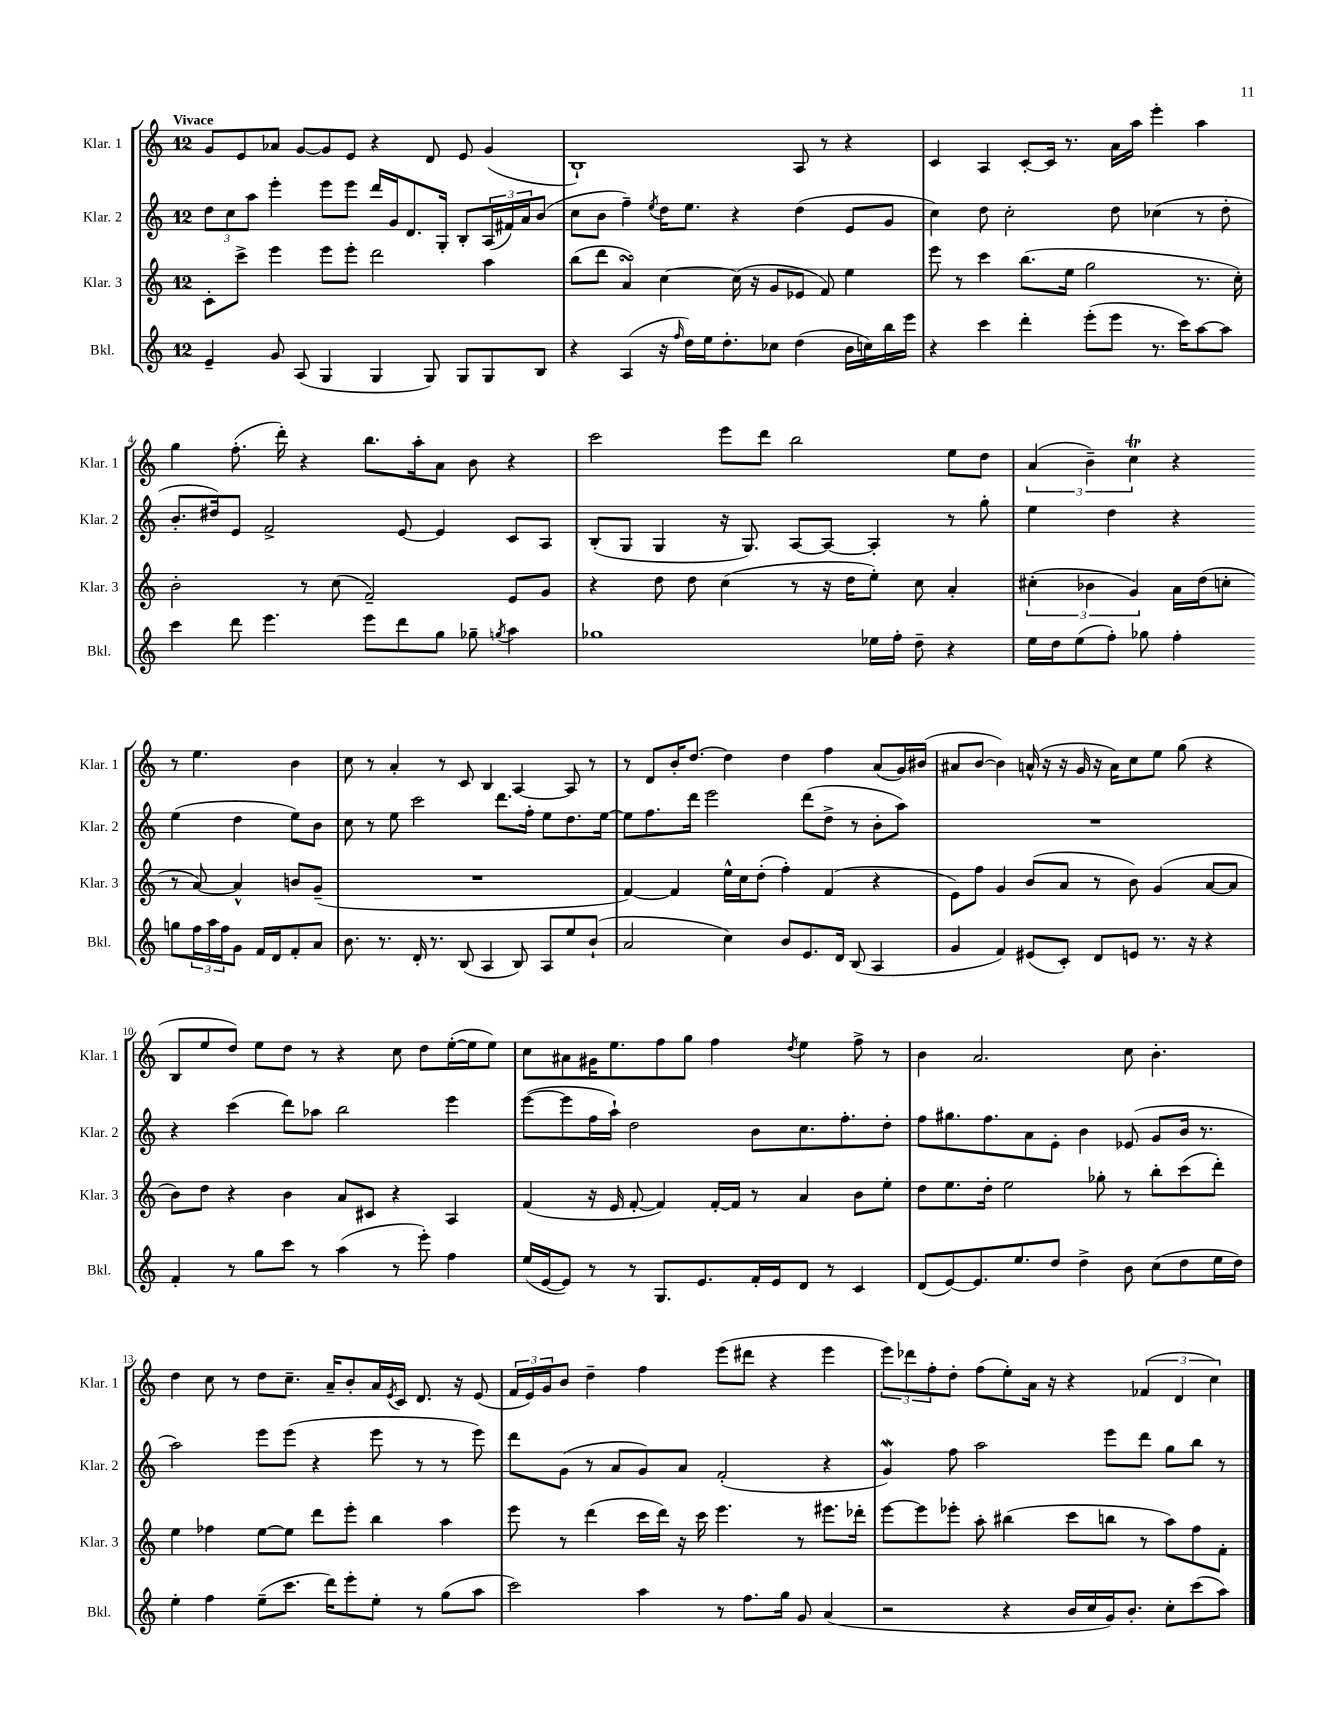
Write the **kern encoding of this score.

**kern	**kern	**kern	**kern
*staff4	*staff3	*staff2	*staff1
*clefG2	*clefG2	*clefG2	*clefG2
*k[]	*k[]	*k[]	*k[]
*M12/8	*M12/8	*M12/8	*M12/8
4e~/	8c'\L	12dd\L	8g/L
.	.	12cc\	.
.	8ccc^\J	.	8e/
.	.	12aa\J	.
8g/	4eee\	4eee'\	8a-/J
(8A/	.	.	[8g/L
4G/	8eee\L	8eee\L	8g/]
.	8eee'\J	8eee\J	8e/J
4G/	2ddd\	16ddd/LL	4r
.	.	16g/J	.
.	.	8.d/	.
8G/)	.	.	8d/
.	.	16G'/Jk	.
8G/L	.	8B'/L	8e/
8G/	4aa\	(24A/L	(4g/
.	.	24f#/)	.
.	.	24a/J	.
8B/J	.	(8b/J	.
=	=	=	=
4r	(8bb\L	8cc\L	1B`)
.	8ddd\J	8b\J	.
(4A/	4a/)	4ff~\)	.
.	.	8qee/	.
16r	[4cc\	16dd\LK	.
16qqff/	.	.	.
16dd\LL)	.	8.ee\J	.
16ee\J	.	.	.
8.dd'\	.	.	.
.	(16cc\]	4r	.
.	16r	.	.
8cc-\J	8g/L	.	.
(4dd\	8e-/J	(4dd\	8A/
.	8f/)	.	8r
16b\LL	4ee\	8e/L	4r
16cc\)	.	.	.
16bb\	.	8g/J	.
16eee\JJ	.	.	.
=	=	=	=
4r	8eee\	4cc\)	4c/
.	8r	.	.
4ccc\	4ccc\	8dd\	4A/
.	.	2cc'\	.
4ddd'\	(8.bb\L	.	[8c'/L
.	.	.	16c/]Jk
.	16ee\Jk	.	8.r
(8eee'\L	2gg\	.	.
8eee\J	.	8dd\	16a\LL
.	.	.	16aa\JJ
8.r	.	(4cc-\	4eee'\
16ccc\LK)	.	.	.
[8aa\	8.r	8r	4aa\
8aa\]J	.	8dd'\	.
.	16cc'\)	.	.
=	=	=	=
4ccc\	2b'\	8.b'/L	4gg\
.	.	16dd#/k)	.
8ddd\	.	8e/J	(8.ff'\
4.eee\	.	2f^/	.
.	.	.	16ddd'\)
.	8r	.	4r
.	(8cc\	.	.
8eee\L	2f~/)	.	8.bb\L
8ddd\	.	[8e/	.
.	.	.	16aa'\k
8gg\J	.	4e/]	8a\J
8gg-~\	.	.	8b\
8qgg/	.	.	.
4aa\	8e/L	8c/L	4r
.	8g/J	8A/J	.
=	=	=	=
1gg-	4r	(8B'/L	2ccc\
.	.	8G/J	.
.	8dd\	4G/	.
.	8dd\	.	.
.	(4cc\	16r	8eee\L
.	.	8.G/)	.
.	.	.	8ddd\J
.	8r	[8A/L	2bb\
.	16r	8A/_J	.
.	16dd\LK	.	.
16ee-\LL	8ee'\J)	4A'/]	.
16ff'\JJ	.	.	.
8dd~\	8cc\	.	.
4r	4a'/	8r	8ee\L
.	.	8gg'\	8dd\J
=	=	=	=
16ee\LL	(6cc#'\	4ee\	(6a/
16dd\J	.	.	.
(8ee\	.	.	.
.	6b-\	.	6b~\)
8ff'\J)	.	4dd\	.
.	6g/)	.	6cc\
8gg-\	.	.	.
4ff'\	16a\LL	4r	4r
.	(16dd\J	.	.
.	8cc'\J	.	.
8gg\L	8r	(4ee\	8r
24ff\L	[8a/)	.	4.ee\
24aa\	.	.	.
24ff\J	.	.	.
8g\J	4a^^/]	4dd\	.
16f/LL	.	.	.
16d/J	.	.	.
8f'/	8b/L	8ee\L)	4b\
8a/J	(8g~/J	8b\J	.
=	=	=	=
8.b\	1.r	8cc\	8cc\
.	.	8r	8r
8.r	.	.	.
.	.	8ee\	4a'/
16d'/	.	2ccc\	.
8.r	.	.	.
.	.	.	8r
(8B/	.	.	8c/
4A/	.	.	4B/
.	.	8.ddd\L	.
8B/)	.	.	[4A/
.	.	16ff'\Jk	.
8A/L	.	8ee\L	.
8ee/	.	8.dd\	8A/]
(8b`/J	.	.	8r
.	.	[16ee\Jk	.
=	=	=	=
2a/	[4f/)	8ee\]L	8r
.	.	8.ff\	8d/L
.	4f/]	.	16b'/K
.	.	16ddd\Jk	[8.dd/J
.	.	2eee\	.
4cc\)	16ee^^\LL	.	4dd\]
.	16cc\J	.	.
.	(8dd'\J	.	.
8b/L	4ff'\)	.	4dd\
8.e/	.	(8ddd\L	.
.	(4f/	8dd^\J	4ff\
16d/Jk	.	.	.
(8B/	.	8r	.
4A/	4r	8b'\L	(8a/L
.	.	8aa\J)	16g/L)
.	.	.	(16b#/JJ
=	=	=	=
4g/	8e\L)	1.r	8a#/L
.	8ff\J	.	[8b/J
4f/)	4g/	.	4b\])
(8e#/L	(8b/L	.	(16a^^/
.	.	.	16r
8c'/J)	8a/J	.	16r
.	.	.	16g/
8d/L	8r	.	16r
.	.	.	16a\LK)
8e/J	8b\)	.	8cc\
8.r	(4g/	.	8ee\J
.	.	.	(8gg\
16r	.	.	.
4r	[8a/L	.	4r
.	8a/]J	.	.
=	=	=	=
4f'/	8b\L)	4r	8B/L
.	8dd\J	.	8ee/
8r	4r	(4ccc\	8dd/J)
8gg\L	.	.	8ee\L
8ccc\J	4b\	8ddd\L)	8dd\J
8r	.	8aa-\J	8r
(4aa\	8a/L	2bb\	4r
.	8c#/J	.	.
8r	4r	.	8cc\
8eee'\)	.	.	8dd\L
4ff\	4A/	4eee\	([16ee'\L
.	.	.	16ee\]J
.	.	.	8ee\J)
=	=	=	=
(16ee/LL	(4f/	([8eee\L	8cc\L
[16e/J	.	.	.
8e/]J)	.	8eee\]	8a#\
8r	16r	16ff\L	16g#\K
.	16e/	16aa`\JJ)	8.ee\
8r	[8f'/	2dd\	.
8.G/L	4f/])	.	8ff\
.	.	.	8gg\J
8.e/	.	.	.
.	[16f'/LL	.	4ff\
.	16f/]JJ	.	.
16f'/L	8r	8b\L	.
16e/J	.	.	.
.	.	.	8qdd/
8d/J	4a/	8.cc\	4ee\
8r	.	.	.
.	.	8.ff'\	.
4c/	8b\L	.	8ff^\
.	8ee'\J	8dd'\J	8r
=	=	=	=
(8d/L	8dd\L	8ff\L	4b\
[8e/)	8.ee\	8.gg#\	.
8.e/]	.	.	2.a/
.	16dd'\Jk	8.ff\	.
.	2ee\	.	.
8.ee/	.	.	.
.	.	8a\	.
8dd/J	.	8e'\J	.
4dd^\	.	4b\	.
.	8gg-'\	.	.
8b\	8r	(8e-/	8cc\
(8cc\L	8bb'\L	8g/L	4.b'\
8dd\	(8ccc\	16b/Jk	.
.	.	8.r	.
16ee\L	8ddd'\J)	.	.
16dd\JJ)	.	.	.
=	=	=	=
4ee'\	4ee\	2aa\)	4dd\
4ff\	4ff-\	.	8cc\
.	.	.	8r
(8ee~\L	[8ee\L	8eee\L	8dd\L
8.ccc\J	8ee\]J	(8eee\J	8.cc~\J
.	8ddd\L	4r	.
16ddd\LK)	.	.	16a~/LK
8eee'\	8eee'\J	.	8b'/
8ee'\J	4bb\	8eee\	16a/L
.	.	.	8qe/
.	.	.	16c/JJ
8r	.	8r	8.d/
(8gg\L	4aa\	8r	.
.	.	.	16r
8aa\J	.	8eee\)	(8e/
=	=	=	=
2ccc\)	8eee\	8ddd\L	24f/LL
.	.	.	24e/)
.	.	.	24g/J
.	8r	(8g\J	8b/J
.	(4ddd\	8r	4dd~\
.	.	8a/L	.
4aa\	16ccc\LL	8g/)	4ff\
.	16ddd\JJ)	.	.
.	16r	8a/J	.
.	16ccc\	.	.
8r	4.eee\	(2f'/	(8eee\L
8.ff\L	.	.	8ddd#\J
.	.	.	4r
16gg\Jk	.	.	.
8g/	8r	.	.
(4a/	8.eee#\L	4r	4eee\
.	16ddd-'\Jk	.	.
=	=	=	=
2r	[8eee\L	4g/)	12eee\L)
.	.	.	12ddd-\
.	8eee\]	.	.
.	.	.	12ff'\
.	8eee-'\J	8ff\	8dd'\J
.	8aa'\	2aa\	(8ff\L
4r	(4bb#\	.	8ee'\)
.	.	.	16a\Jk
.	.	.	16r
16b/LL	8ccc\L	.	4r
16cc/	.	.	.
16g/J)	8bb\J	8eee\L	.
8.b'/J	.	.	.
.	8r	8ddd\J	(6f-/
8cc'\L	8aa\L)	8gg\L	.
.	.	.	6d/
(8ccc\	8ff\	8bb\J	.
.	.	.	6cc\)
8aa\J)	8f'\J	8r	.
==	==	==	==
*-	*-	*-	*-
